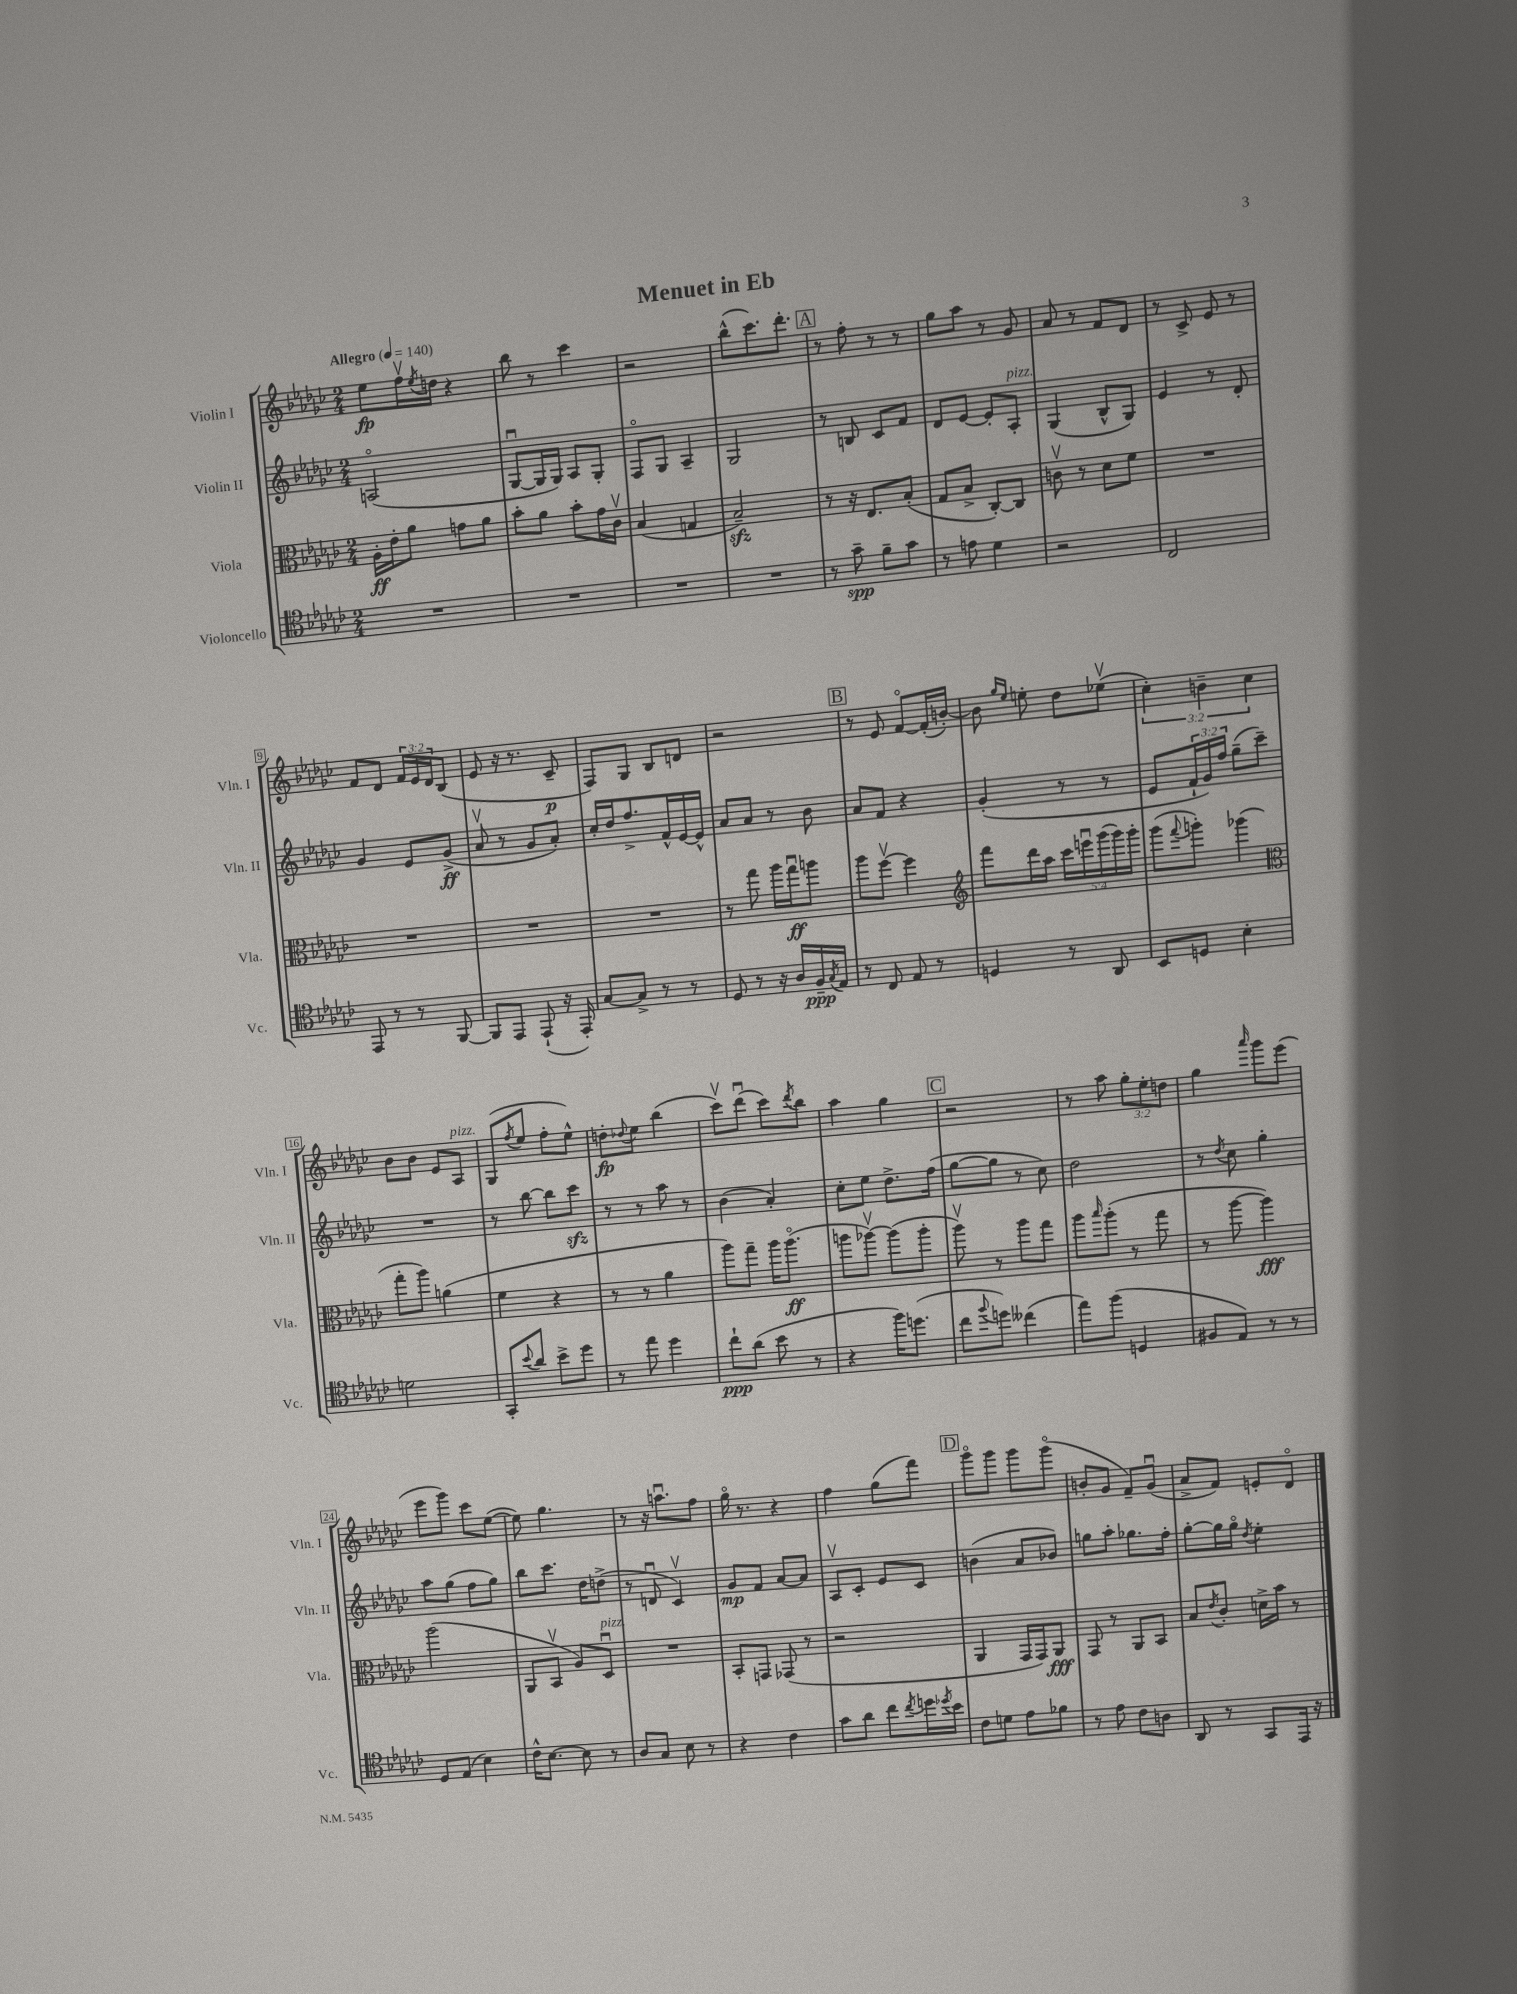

**kern	**dynam	**kern	**dynam	**kern	**dynam	**kern	**dynam
*part4	*part4	*part3	*part3	*part2	*part2	*part1	*part1
*staff4	*staff4	*staff3	*staff3	*staff2	*staff2	*staff1	*staff1
*I"Violoncello	*	*I"Viola	*	*I"Violin II	*	*I"Violin I	*
*I'Vc.	*	*I'Vla.	*	*I'Vln. II	*	*I'Vln. I	*
*clefC4	*	*clefC3	*	*clefG2	*	*clefG2	*
*k[b-e-a-d-g-c-]	*	*k[b-e-a-d-g-c-]	*	*k[b-e-a-d-g-c-]	*	*k[b-e-a-d-g-c-]	*
*M2/4	*	*M2/4	*	*M2/4	*	*M2/4	*
*MM140	*	*MM140	*	*MM140	*	*MM140	*
=1	=1	=1	=1	=1	=1	=1	=1
!	!	!	!	!	!	!LO:TX:a:B:t=Allegro	!
2r	.	16A-'\LL	ff	(2An/	.	8ee-\L	fp
.	.	16e-'\J	.	.	.	.	.
.	.	8a-\J	.	.	.	16ffv\L	.
.	.	.	.	.	.	8qee-/	.
.	.	.	.	.	.	16ddn\JJ	.
.	.	8gn\L	.	.	.	4r	.
.	.	8a-\J	.	.	.	.	.
=2	=2	=2	=2	=2	=2	=2	=2
2r	.	8b-'\L	.	[8G-u/L	.	8bb-\	.
.	.	8a-\J	.	16G-/L]	.	8r	.
.	.	.	.	16G-/JJ)	.	.	.
.	.	8b-'\L	.	8A-/L	.	4ccc-\	.
.	.	16g-\L	.	8G-'/J	.	.	.
.	.	16c-v\JJ	.	.	.	.	.
=3	=3	=3	=3	=3	=3	=3	=3
2r	.	(4B-/	.	8F/L	.	2r	.
.	.	.	.	8G-/J	.	.	.
.	.	4Gn/	.	4A-~/	.	.	.
=4	=4	=4	=4	=4	=4	=4	=4
2r	.	2B-zz~/)	.	2G-/	.	(8bb-^^\L	.
.	.	.	.	.	.	8.ccc-\)	.
.	.	.	.	.	.	8.ddd-'\J	.
!!LO:REH:place=s1:t=A
=5	=5	=5	=5	=5	=5	=5	=5
8r	.	8r	.	8r	.	8r	.
8g-~\	spp	16r	.	8Bn/	.	8ff'\	.
.	.	8.E-/L	.	.	.	.	.
8f~\L	.	.	.	8c-/L	.	8r	.
8g-\J	.	(8B-'/J	.	8f/J	.	8r	.
=6	=6	=6	=6	=6	=6	=6	=6
8r	.	8G-/L	.	8d-/L	.	8gg-\L	.
8en\	.	8B-^/J	.	[8e-/J	.	8aa-\J	.
4d-\	.	[8C-'/L)	.	8e-'/L]	.	8r	.
!	!	!	!	!LO:TX:a:i:t=pizz.	!	!	!
.	.	8C-/J]	.	8A-'/J	.	8g-/	.
=7	=7	=7	=7	=7	=7	=7	=7
2r	.	8cnv\	.	(4G-/	.	8a-/	.
.	.	8r	.	.	.	8r	.
.	.	8d-\L	.	8B-^^/L	.	8f/L	.
.	.	8f\J	.	8G-/J)	.	8d-/J	.
=8	=8	=8	=8	=8	=8	=8	=8
2C-/	.	2r	.	4e-/	.	8r	.
.	.	.	.	.	.	8c-^/	.
.	.	.	.	8r	.	8e-/	.
.	.	.	.	8d-'/	.	8r	.
!!LO:LB:g=z
=9	=9	=9	=9	=9	=9	=9	=9
8EE-/	.	2r	.	4g-/	.	8f/L	.
8r	.	.	.	.	.	8d-/J	.
8r	.	.	.	8e-/L	.	24f/LL	.
.	.	.	.	.	.	24e-/	.
.	.	.	.	.	.	24d-/J	.
[8FF/	.	.	.	(8g-^/J	ff	(8B-/J	.
=10	=10	=10	=10	=10	=10	=10	=10
8FF/L]	.	2r	.	8a-v/	.	8e-/	.
8EE-/J	.	.	.	8r	.	16r	.
.	.	.	.	.	.	8.r	.
(8EE-`/	.	.	.	8g-/L	.	.	.
16r	.	.	.	8a-'/J)	.	8c-~/	p
16EE-'/)	.	.	.	.	.	.	.
=11	=11	=11	=11	=11	=11	=11	=11
[8G-/L	.	2r	.	16cc-'/LL	.	8F/L)	.
.	.	.	.	16dd-/J	.	.	.
8G-^/J]	.	.	.	8.ff^/	.	8G-/J	.
8r	.	.	.	.	.	8B-/L	.
.	.	.	.	16f^^/L	.	.	.
8r	.	.	.	[16e-/	.	8dn/J	.
.	.	.	.	16e-^^/JJ]	.	.	.
=12	=12	=12	=12	=12	=12	=12	=12
8D-/	.	8r	.	8a-/L	.	2r	.
8r	.	8gg-\	.	8a-/J	.	.	.
16r	.	16aa-\LL	.	8r	.	.	.
16A-/LL	.	16gg-u\J	ff	.	.	.	.
16F~/	ppp	8aan\J	.	8b-\	.	.	.
8qG-/	.	.	.	.	.	.	.
16E-/JJ	.	.	.	.	.	.	.
!!LO:REH:place=s1:t=B
=13	=13	=13	=13	=13	=13	=13	=13
8r	.	8aa-\L	.	8a-/L	.	8r	.
8C-/	.	[8ffv\J	.	8f/J	.	8e-/	.
8E-/	.	4ff\]	.	4r	.	[8f/L	.
8r	.	.	.	.	.	(16f'/L]	.
.	.	.	.	.	.	[16bn'/JJ)	.
=14	=14	=14	=14	=14	=14	=14	=14
*	*	*clefG2	*	*	*	*	*
4Dn/	.	8fff\L	.	(4g-'/	.	8b\]	.
.	.	.	.	.	.	16qqgg-/LL	.
.	.	.	.	.	.	16qqee-/JJ	.
.	.	16ddd-\L	.	.	.	8een'\	.
.	.	16aa-\JJ	.	.	.	.	.
8r	.	20ccc-\LL	.	8r	.	8dd-\L	.
.	.	20eeenu\	.	.	.	.	.
.	.	(20ggg-\	.	.	.	.	.
8AA-/	.	.	.	8r	.	(8ee-Xv\J	.
.	.	20ggg-\)	.	.	.	.	.
.	.	20ggg-'\JJ	.	.	.	.	.
=15	=15	=15	=15	=15	=15	=15	=15
8BB-/L	.	(8ggg-\L	.	8e-/L	.	6cc-'\)	.
.	.	8qqfff/	.	.	.	.	.
8Dn/J	.	8gggn'\J)	.	24f`/L	.	.	.
.	.	.	.	24g-/)	.	6bn~\	.
.	.	.	.	24ff/JJ	.	.	.
4B-'\	.	(4ggg-X\	.	(8gg-~\L	.	.	.
.	.	.	.	.	.	6cc-\	.
.	.	.	.	8ccc-~\J)	.	.	.
!!LO:LB:g=z
=16	=16	=16	=16	=16	=16	=16	=16
*	*	*clefC3	*	*	*	*	*
2dn\	.	8gg-'\L	.	2r	.	8b-\L	.
.	.	8aa-\J)	.	.	.	8b-\J	.
.	.	(4an\	.	.	.	8e-/L	.
!	!	!	!	!	!	!LO:TX:a:i:t=pizz.	!
.	.	.	.	.	.	8A-/J	.
=17	=17	=17	=17	=17	=17	=17	=17
8GG-'/L	.	4f\	.	8r	.	(8G-/L	.
8qqb-/	.	.	.	.	.	8qff/	.
8a-/J	.	.	.	[8bb-\	.	8ee-/J	.
8b-^\L	.	4r	.	8bb-\L]	.	8ff'\L	.
8dd-\J	.	.	.	8ccc-zz\J	.	8ee-^^\J)	.
=18	=18	=18	=18	=18	=18	=18	=18
8r	.	8r	.	8r	.	8ddn'\L	fp
.	.	.	.	.	.	8qqdd-X/	.
8ee-\	.	8r	.	8r	.	8ee-\J	.
4dd-\	.	4a-\	.	8aa-\	.	(4bb-\	.
.	.	.	.	8r	.	.	.
=19	=19	=19	=19	=19	=19	=19	=19
8cc-`\L	ppp	8aa-\L)	.	(4b-\	.	8ccc-v\L)	.
(8a-\J	.	8gg-~\J	.	.	.	(8ddd-u\J	.
8b-\	.	16aa-\KL	.	4a-'/)	.	8ccc-\L)	.
.	.	(8.aa-\J	ff	.	.	.	.
.	.	.	.	.	.	8qddd-/	.
8r	.	.	.	.	.	8bb-\J	.
=20	=20	=20	=20	=20	=20	=20	=20
4r	.	8aan\L	.	8cc-'\L	.	4aa-\	.
.	.	[8aa-Xv\J)	.	8ee-\J	.	.	.
16ff\KL)	.	(8aa-\L]	.	8.dd-^\L	.	4gg-\	.
(8.ddn\J	.	.	.	.	.	.	.
.	.	8aa-'\J	.	.	.	.	.
.	.	.	.	(16ff\Jk	.	.	.
!!LO:REH:place=s1:t=C
=21	=21	=21	=21	=21	=21	=21	=21
8cc-\L	.	8aa-v\)	.	[8gg-\L	.	2r	.
8qqff/	.	.	.	.	.	.	.
8ddn\J)	.	8r	.	8gg-\J]	.	.	.
(4cc--X\	.	8aa-\L	.	8r	.	.	.
.	.	8gg-\J	.	8cc-\)	.	.	.
=22	=22	=22	=22	=22	=22	=22	=22
8ee-\L)	.	8aa-\L	.	2dd-\	.	8r	.
.	.	16qqbb-/	.	.	.	.	.
(8ff\J	.	(8aa-'\J	.	.	.	8aa-\	.
4Dn/	.	8r	.	.	.	12gg-'\L	.
.	.	.	.	.	.	12ee-'\	.
.	.	8gg-\	.	.	.	.	.
.	.	.	.	.	.	12ddn\J	.
=23	=23	=23	=23	=23	=23	=23	=23
8F#X/L	.	8r	.	8r	.	4gg-\	.
.	.	.	.	8qdd-/	.	.	.
8E-/J)	.	[8aa-\	.	8cc-\	.	.	.
.	.	.	.	.	.	16qqaaa-/	.
8r	.	4aa-\])	fff	4gg-'\	.	8ggg-\L	.
8r	.	.	.	.	.	(8eee-\J	.
!!LO:LB:g=z
=24	=24	=24	=24	=24	=24	=24	=24
8D-/L	.	(2aa-\	.	8aa-\L	.	8eee-\L	.
(8E-/J	.	.	.	(8gg-\J	.	8ggg-\J)	.
4B-\)	.	.	.	8ff\L	.	8ccc-\L	.
.	.	.	.	8gg-\J)	.	([8ee-\J	.
=25	=25	=25	=25	=25	=25	=25	=25
16c-^^\KL	.	8AA-/L	.	8bb-\L	.	8ee-\])	.
[8.B-\J	.	.	.	.	.	.	.
.	.	8BB-v/J	.	8.ccc-\J	.	4.gg-\	.
8B-\]	.	8A-/L)	.	.	.	.	.
.	.	.	.	16dd-\KL	.	.	.
!	!	!LO:TX:a:i:t=pizz.	!	!	!	!	!
8r	.	8D-u/J	.	(8ddn^\J	.	.	.
=26	=26	=26	=26	=26	=26	=26	=26
8A-/L	.	2r	.	8r	.	8r	.
8G-/J	.	.	.	8dnu/	.	16r	.
.	.	.	.	.	.	8.aanu\L	.
8B-\	.	.	.	4c-v/)	.	.	.
8r	.	.	.	.	.	8ff\J	.
=27	=27	=27	=27	=27	=27	=27	=27
4r	.	8BB-'/L	.	8g-/L	mp	16gg-\	.
.	.	.	.	.	.	8.r	.
.	.	8GGn/J	.	8f/J	.	.	.
4c-\	.	(8GG-X/	.	[8a-/L	.	4r	.
.	.	8r	.	8a-/J]	.	.	.
=28	=28	=28	=28	=28	=28	=28	=28
8g-\L	.	2r	.	8A-v/L	.	4ff\	.
8a-\J	.	.	.	8c-'/J	.	.	.
8cc-\L	.	.	.	8e-/L	.	(8gg-\L	.
8qcc-/	.	.	.	.	.	.	.
16ddn\L	.	.	.	8c-/J	.	8fff\J)	.
8qdd-X/	.	.	.	.	.	.	.
16b-\JJ	.	.	.	.	.	.	.
!!LO:REH:place=s1:t=D
=29	=29	=29	=29	=29	=29	=29	=29
8c-\L	.	4AA-/	.	(4bn\	.	8ggg-\L	.
8dn\J	.	.	.	.	.	8ggg-\J	.
8e-\L	.	16GG-/LL	.	8a-/L	.	8ggg-\L	.
.	.	16GG-/J)	.	.	.	.	.
8f-X\J	.	8AA-/J	fff	8b-X/J)	.	(8ggg-\J	.
=30	=30	=30	=30	=30	=30	=30	=30
8r	.	8GG-/	.	8ggn\L	.	8bn'/L	.
8e-\	.	8r	.	8aa-'\J	.	8g-/J	.
8c-\L	.	8AA-/L	.	8.gg-X\L	.	8f~/L)	.
8An\J	.	8BB-/J	.	.	.	(8g-u/J	.
.	.	.	.	16ff'\Jk	.	.	.
=31	=31	=31	=31	=31	=31	=31	=31
8AA-/	.	8B-/L	.	[8gg-'\L	.	8a-^/L	.
.	.	8qe-/	.	.	.	.	.
8r	.	8c-'/J	.	16gg-\L]	.	8f/J)	.
.	.	.	.	16gg-\JJ	.	.	.
.	.	.	.	8qdd-/	.	.	.
8GG-/L	.	16dn^\LL	.	4ee-'\	.	8en'/L	.
.	.	16b-\JJ	.	.	.	.	.
16EE-/Jk	.	8r	.	.	.	8d-/J	.
16r	.	.	.	.	.	.	.
==	==	==	==	==	==	==	==
*-	*-	*-	*-	*-	*-	*-	*-
